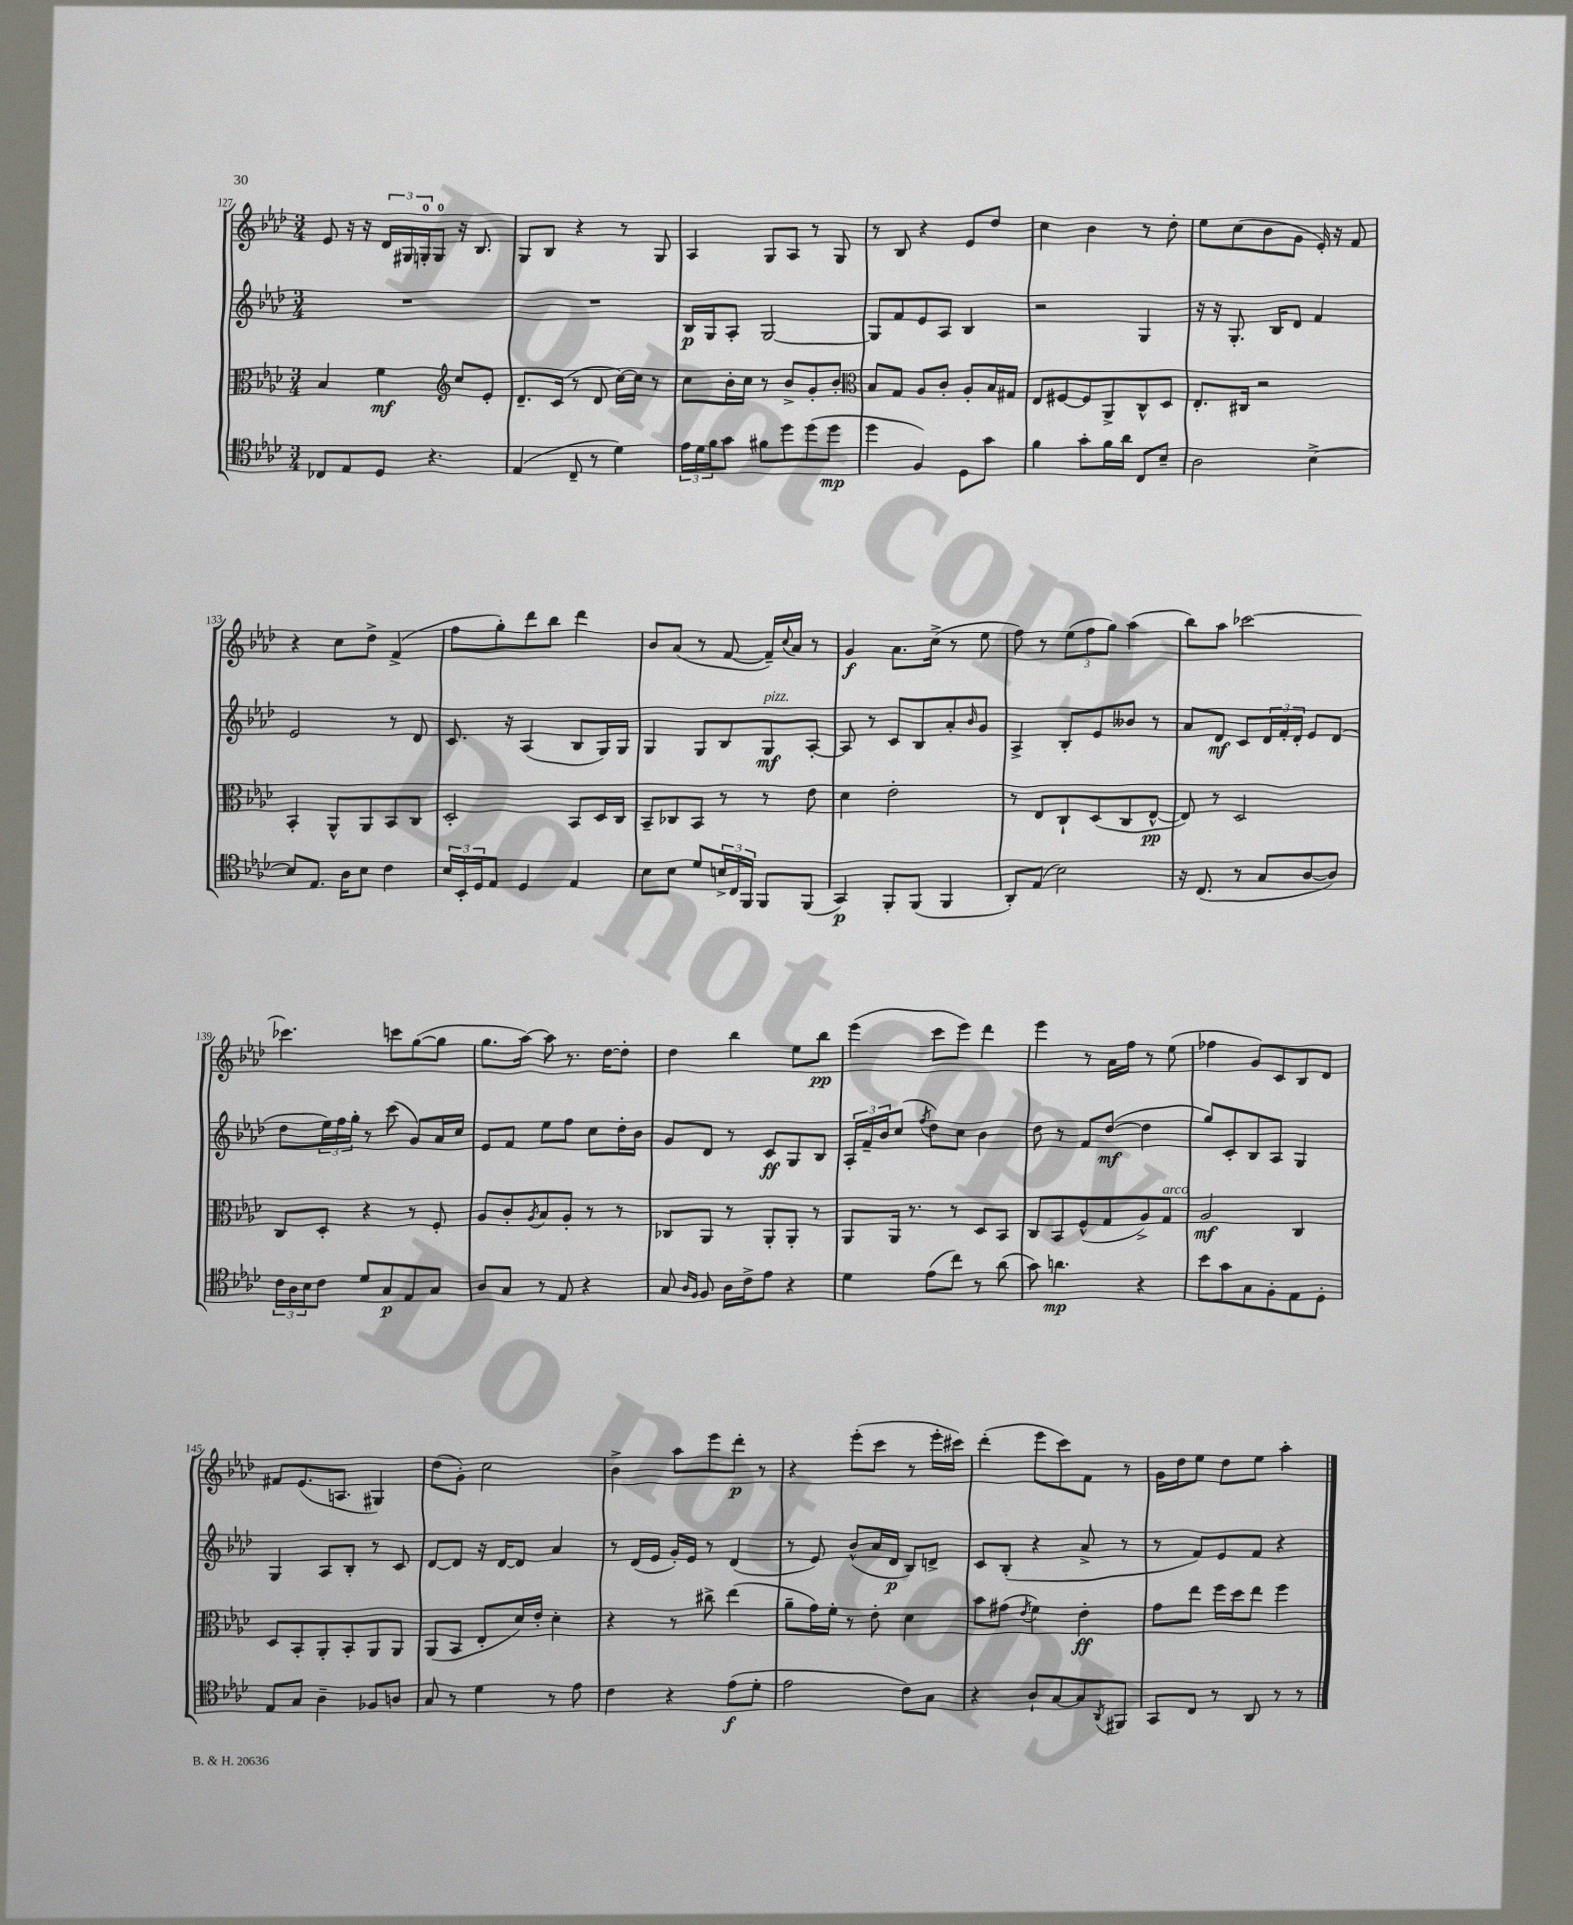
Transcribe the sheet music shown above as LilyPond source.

<<
\new StaffGroup <<
\new Staff = "s0" {
    \clef treble \key aes \major \numericTimeSignature \time 3/4
    ees'8 r16 r16 \tuplet 3/2 { des'16 gis16 g16-0-. } g8-0 r16 bes8. |
    g8 bes8 r4 r8 g8 |
    aes4 g8 aes8 r8 g8 |
    r8 bes8 r4 ees'8 des''8 |
    c''4 bes'4 r8 des''8-. |
    ees''8 c''8( bes'8 g'8 ees'16-.) r16 f'8 |
    r4 c''8 des''8-> f'4->( |
    f''8 g''8-.) des'''8 bes''8 des'''4 |
    bes'8 aes'8( r8 f'8~ f'16--) \appoggiatura { c''8 } aes'16 r8 |
    g'4\f aes'8. c''16->( r8 ees''8 |
    f''8) r8 \tuplet 3/2 { ees''8( f''8 g''8) } aes''4( |
    bes''8) aes''8 ces'''2~ |
    ces'''4. c'''8 g''8~( g''8 |
    g''8. aes''16~) aes''8 r8. des''16~ des''8-. |
    des''4 bes''4 ees''8 bes''8\pp |
    ees'''4( c'''8 ees'''8) des'''4 |
    ees'''4 r8 aes'16 f''16 r8 ees''8( |
    fes''4 g'8) c'8 bes8 des'8 |
    fis'8 ees'8.( a8. gis4) |
    des''8( g'8-.) c''2 |
    bes'4-> aes''8 ees'''8 des'''8-.\p r8 |
    r4 ees'''8-.( c'''8 r8 ees'''16-. cis'''16) |
    des'''4-.( ees'''8 c'''8) f'8 r8 |
    g'16 des''16 ees''8 des''8 ees''8 aes''4-. \bar "|." |
}
\new Staff = "s1" {
    \clef treble \key aes \major \numericTimeSignature \time 3/4
    R2. |
    R2. |
    bes16\p g16 aes8-. g2~ |
    g8 f'8 ees'8 aes8 bes4 |
    r2 g4 |
    r16 r16 g8.-. bes16 des'8 f'4 |
    ees'2 r8 des'8 |
    c'8. r16 aes4( bes8 g16) g16 |
    g4 g8 bes8 g8\mf^\markup { \italic "pizz." } aes8~-. |
    aes8 r8 c'8 bes8 aes'8-. \grace { bes'16 } g'8 |
    aes4-> bes8-. ees'8 beses'8 r8 |
    aes'8 des'8\mf c'8 \tuplet 3/2 { des'16 f'16-. des'16-. } ees'8 des'8( |
    des''8 \tuplet 3/2 { ees''16) f''16 g''16-. } r8 c'''8( g'8) aes'16 c''16 |
    ees'8 f'8 ees''8 f''8 c''8 des''16-. bes'16 |
    g'8 des'8 r8 c'8\ff g8 bes8 |
    \tuplet 3/2 { aes16-. f'16-- bes'16 } c''8( \acciaccatura { f''8 } des''8) c''8 bes'4 |
    des''8 r8 f'8 des''8~\mf( des''4 |
    g''8) c'8-. bes8 aes8 g4 |
    g4 aes8 bes8-. r8 c'8 |
    des'8~ des'8 r16 des'16~ des'8 aes'4 |
    r8 des'16( ees'16 g'16-.) ees'16 r8 des'4( |
    r8 ees'8) bes'8-^( aes'16 des'16\p bes8) d'8-> |
    c'8 bes8-.( r4 aes'8-> r8 |
    r8 f'8) ees'8 f'8 r4 \bar "|." |
}
\new Staff = "s2" {
    \clef alto \key aes \major \numericTimeSignature \time 3/4
    bes4 f'4\mf \clef treble c''8 ees'8-. |
    des'8.-- c'16( r8 des'8 c''16~) c''16 r8 |
    c''8 bes'16-. c''16 r8 bes'8-> g'8-. bes'8-. |
    \clef alto bes8 g8 aes8 c'8-. aes8-. bes16 gis16 |
    ees8 fis8~ fis8 aes,8-> c8-^ des8 |
    ees8.-. cis16 r2 |
    bes,4-. aes,8-^ aes,8 bes,8 c8 |
    des2-. bes,8 des16 c16 |
    bes,8-- ces8 bes,8 r8 r8 ees'8 |
    des'4 ees'2-. |
    r8 ees8 c8-! des8( c8 ees8~-^\pp |
    ees8) r8 des2 |
    c8 des8-. r4 r8 f8-. |
    aes8 c'8-. \acciaccatura { aes8 } bes8 aes8-. r8 r8 |
    ces8 aes,8 r8 aes,8-. aes,8-. r8 |
    aes,8 aes,16 r8. r8 des8 bes,8 |
    c8 bes,8 f8-^( g8 aes8->) g8^\markup { \italic "arco" } |
    aes2\mf c4 |
    des8 bes,8-. aes,8-. bes,8-. aes,8 aes,8 |
    aes,8( bes,8 ees8-. des'16) ees'16-. des'4-. |
    r4 r8 cis''8-> ees''4( |
    aes'8-- g'16) f'16-. r8 ees'8-. des'4 |
    bes'8 gis'8( \acciaccatura { ees'8 } f'4) ees'4-.\ff |
    g'8 ees''8 f''16 des''16 ees''8 f''4 \bar "|." |
}
\new Staff = "s3" {
    \clef tenor \key aes \major \numericTimeSignature \time 3/4
    ces8 ees8 des8 r4. |
    ees4( c8-- r8 des'4) |
    \tuplet 3/2 { ees'16 des'16 f'16 } g'8 fis'8 des''8 des''8( des''8\mp |
    des''4 f4) des8 g'8 |
    f'4 g'8-. f'16 aes'16 c8 bes8-- |
    aes2 bes4~-> |
    bes8 ees8. aes16 bes8 c'4 |
    \tuplet 3/2 { bes16 bes,16-. des16 } ees8 des4 ees4 |
    bes8 bes8 des'8 \tuplet 3/2 { b16-> c16 f,16 } f,8 f,8( |
    g,4\p) f,8-. f,8( f,4 |
    aes,8-.) ees8( bes2) |
    r16 c8.( r8 g8 aes8~ aes8) |
    \tuplet 3/2 { c'16 aes16 bes16 } c'8 des'8 g8\p ees8 g8 |
    aes8 g8 r8 ees8 r4 |
    g8 \grace { aes16 f16 } f8 aes16 c'16-> ees'8 r4 |
    des'4 ees'8( c''8) r8 aes'8( |
    g'8) a'4.\mp r4 |
    bes'8 g'8 g8 f8-. ees8 des8-. |
    ees8 g8 aes4-- fes8 a8 |
    g8 r8 des'4 r8 ees'8 |
    c'4 r4 ees'8\f( des'8-. |
    ees'2 c'8) g8 |
    r4 aes8-! g8~ g8 \acciaccatura { aes,8 } fis,8 |
    g,8 c8 r8 aes,8 r8 r8 \bar "|." |
}
>>
>>
\layout { \context { \Score currentBarNumber = #127 } }
